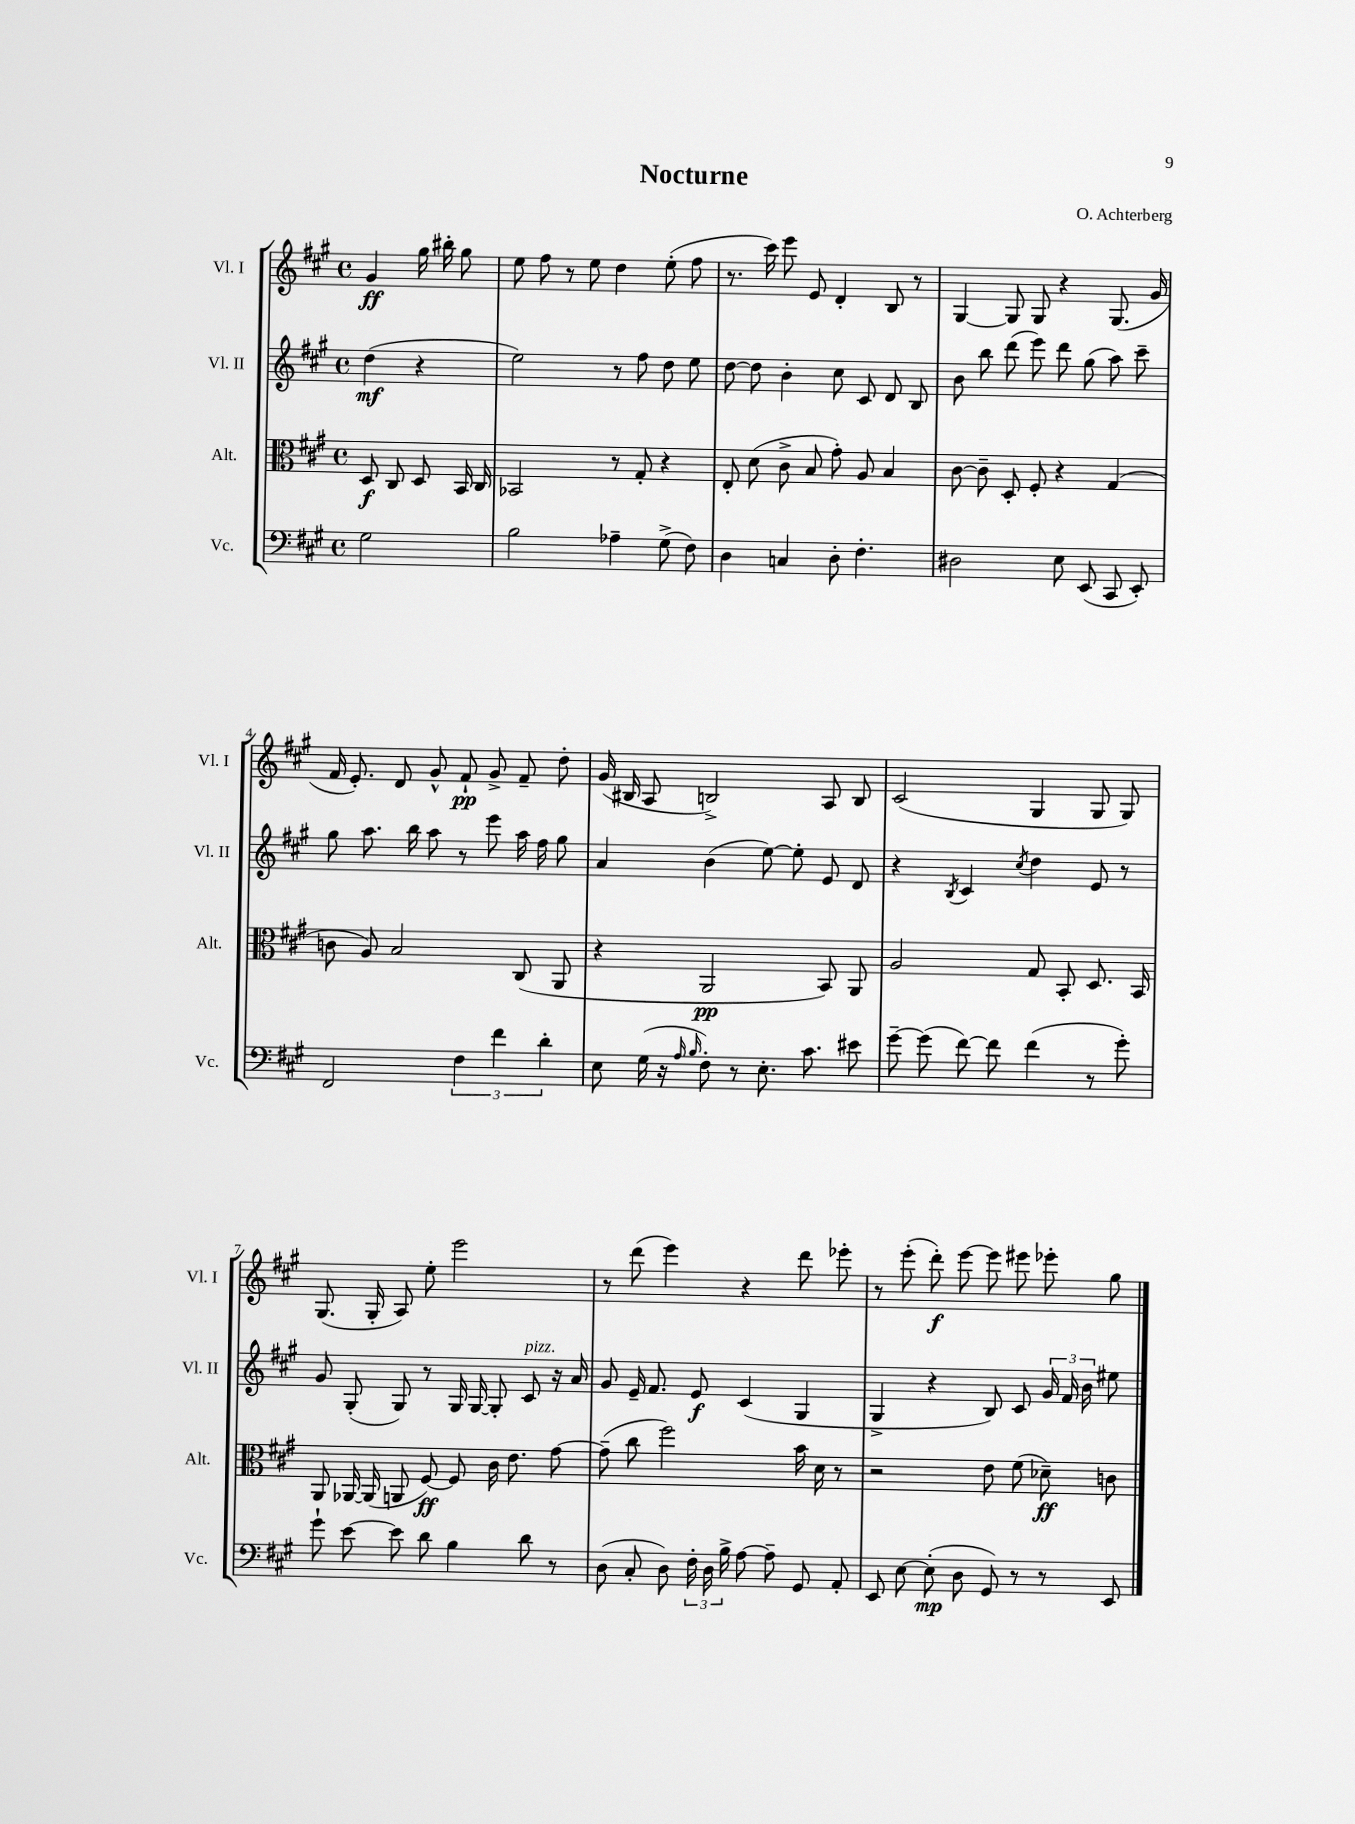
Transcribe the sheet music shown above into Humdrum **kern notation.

**kern	**kern	**kern	**kern
*staff4	*staff3	*staff2	*staff1
*clefF4	*clefC3	*clefG2	*clefG2
*k[f#c#g#]	*k[f#c#g#]	*k[f#c#g#]	*k[f#c#g#]
*M4/4	*M4/4	*M4/4	*M4/4
*met(c)	*met(c)	*met(c)	*met(c)
2G#	8D	(4dd	4g#
.	8C#	.	.
.	8D	4r	16gg#
.	.	.	16bb#'
.	16BB	.	8gg#
.	16C#	.	.
=	=	=	=
2B	2BB-	2ee)	8ee
.	.	.	8ff#
.	.	.	8r
.	.	.	8ee
4A-~	8r	8r	4dd
.	8G#'	8ff#	.
(8G#^	4r	8dd	(8ee'
8F#)	.	8ee	8ff#
=	=	=	=
4D	8E'	[8dd	8.r
.	(8d	8dd]	.
.	.	.	16ccc#)
4C	8c#^	4b'	8eee
.	8B	.	8e
8D'	8g#')	8cc#	4d'
4.F#'	8A	8c#	.
.	4B	8d	8B
.	.	8B	8r
=	=	=	=
2D#	[8c#	8b	[4G#
.	8c#~]	8bb	.
.	8D'	(8ddd	8G#]
.	8F#'	8eee)	8G#
8E	4r	8ddd	4r
(8EE	.	(8gg#	.
8CC#	(4G#	8aa)	(8.G#
8EE')	.	8ccc#~	.
.	.	.	16g#
=	=	=	=
2FF#	8c	8gg#	16f#
.	.	.	8.e')
.	8A)	8.aa	.
.	2B	.	8d
.	.	16bb	.
.	.	8aa	8g#^^
6F#	.	8r	8f#`
.	.	8eee	8g#^
6f#	.	.	.
.	(8C#	16aa	8f#~
.	.	16ff#	.
6d'	.	.	.
.	8AA	8gg#	8dd'
=	=	=	=
8E	4r	4a	(16g#
.	.	.	16B#
(16G#	.	.	8A
16r	.	.	.
16qqA	.	.	.
16qqB	.	.	.
8F#')	2AA	(4b	2B^)
8r	.	.	.
8.E'	.	[8ee)	.
.	.	8ee']	.
8.c#	.	.	.
.	8BB)	8e	8A
8e#	8AA	8d	8B
=	=	=	=
[8g#~	2A	4r	(2c#
(8g#]	.	.	.
.	.	8qB	.
[8f#)	.	4c#	.
8f#]	.	.	.
.	.	8qcc#	.
(4f#	8G#	4dd	4G#
.	8BB'	.	.
8r	8.D	8e	8G#
8g#')	.	8r	8G#)
.	16BB	.	.
=	=	=	=
8g#`	8AA	8g#	(8.G#
[8e	[16AA-	(8G#'	.
.	(16AA-]	.	16G#'
8e]	8AA	8G#)	8A)
8d	[8F#)	8r	8ee'
4B	8F#]	16G#	2eee
.	.	[16G#	.
.	16c#	8G#']	.
.	8.e	.	.
8d	.	8c#	.
8r	[8g#	16r	.
.	.	16a	.
=	=	=	=
(8D	(8g#~]	8g#	8r
8C#'	8cc#	16e~	(8ddd
.	.	8.f#	.
8D)	2ff#)	.	4eee)
24F#'	.	8e	.
24D	.	.	.
24B^	.	.	.
[8A	.	(4c#	4r
8A~]	.	.	.
8GG#	16b	4G#	8ddd
.	16d	.	.
8AA'	8r	.	8eee-'
=	=	=	=
8EE	2r	4G#^	8r
[8E	.	.	(8eee'
(8E']	.	4r	8ddd')
8D	.	.	[8eee
8GG#)	8e	8B)	8eee]
8r	(8f#	8c#	8eee#
8r	8d-~)	24g#	8eee-'
.	.	24f#	.
.	.	24b	.
8EE	8c	8ee#	8gg#
==	==	==	==
*-	*-	*-	*-
